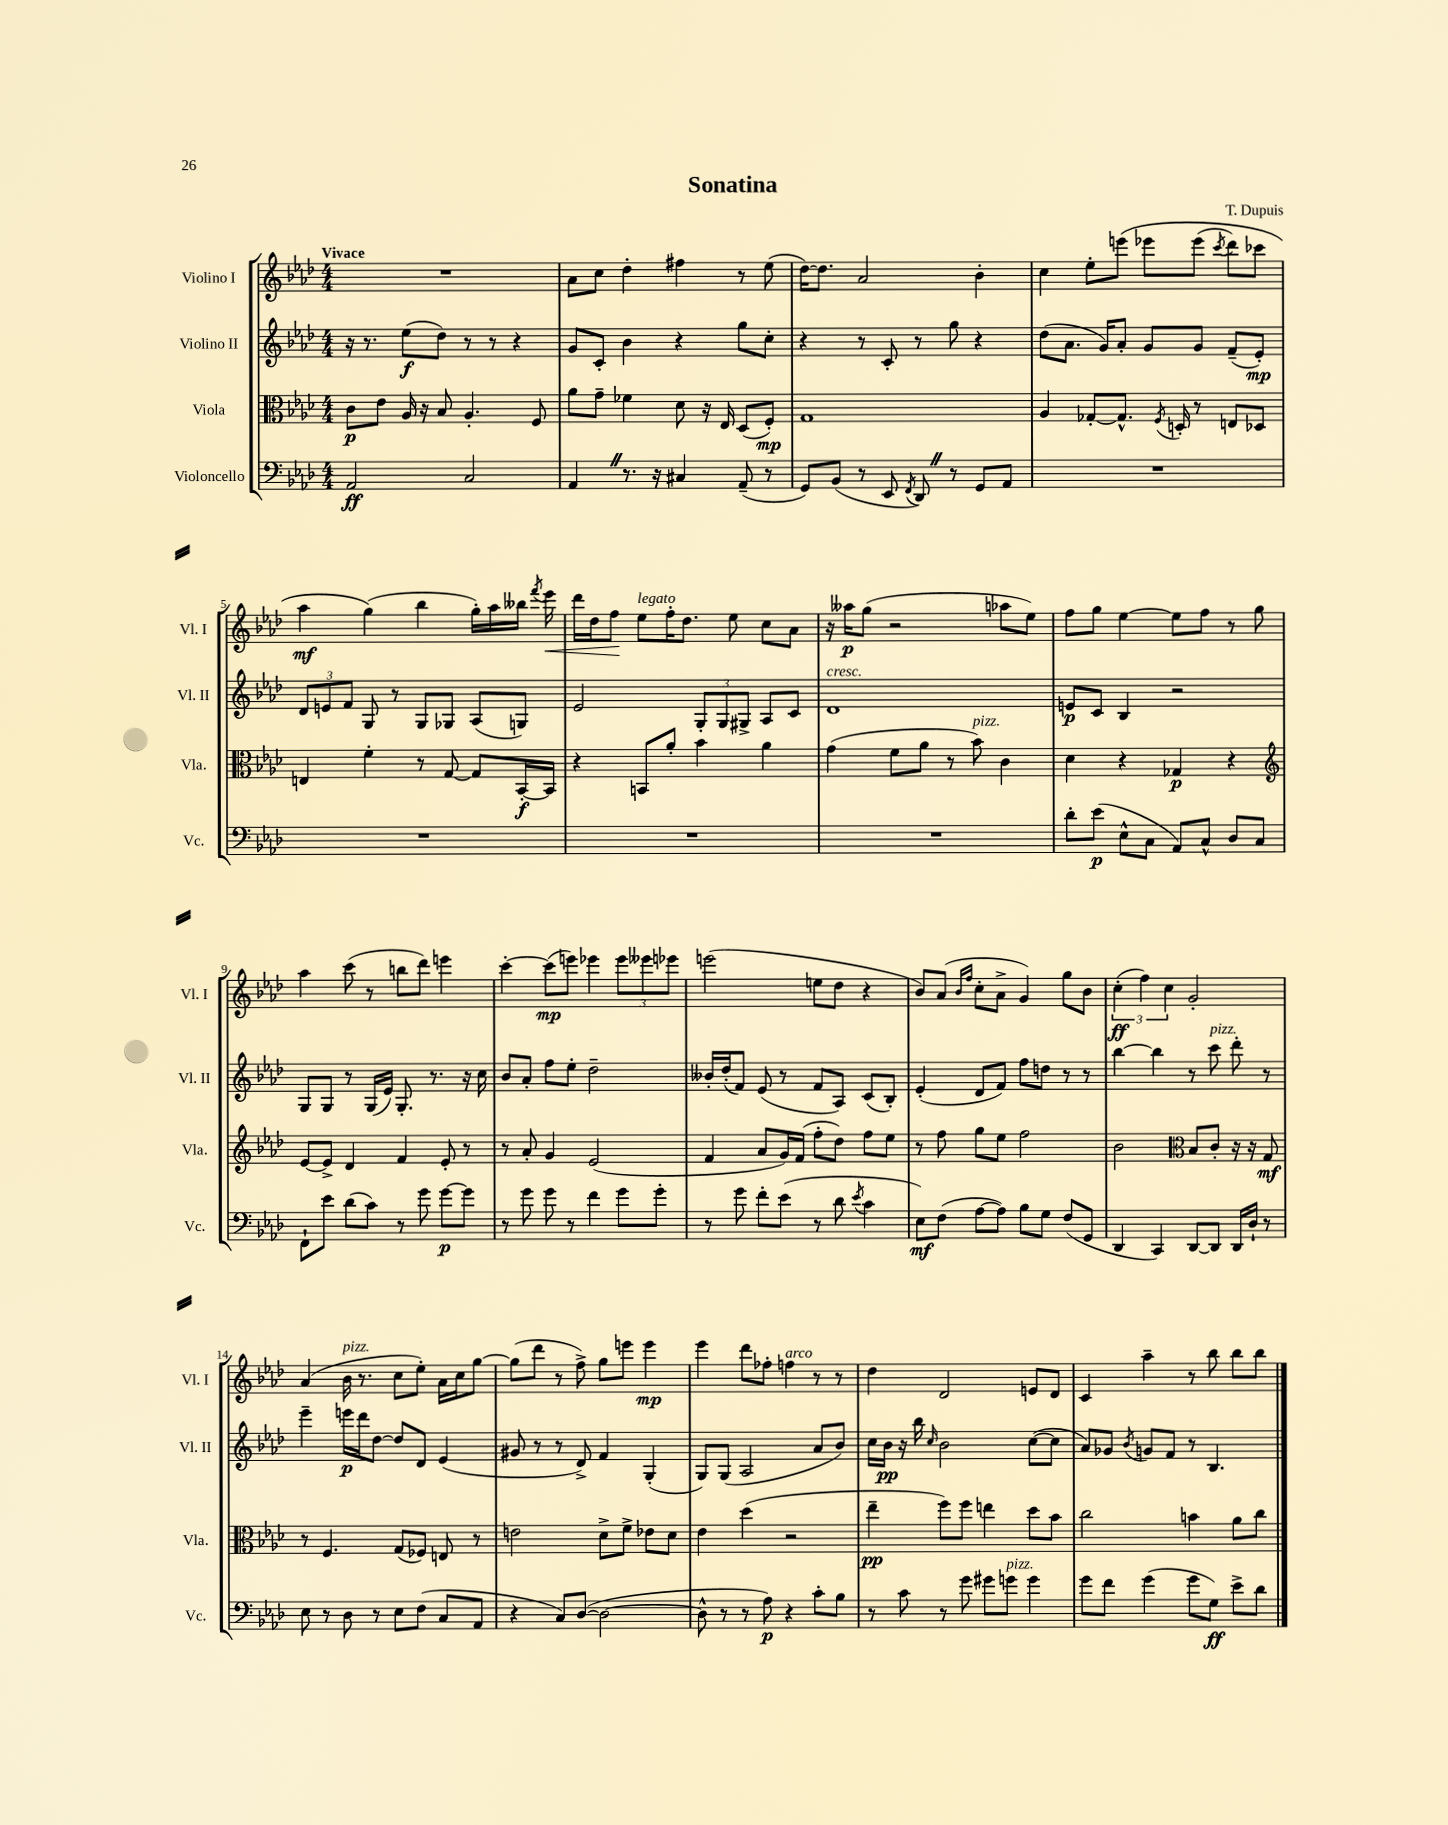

**kern	**kern	**kern	**kern
*staff4	*staff3	*staff2	*staff1
*clefF4	*clefC3	*clefG2	*clefG2
*k[b-e-a-d-]	*k[b-e-a-d-]	*k[b-e-a-d-]	*k[b-e-a-d-]
*M4/4	*M4/4	*M4/4	*M4/4
2AA-	8c	16r	1r
.	.	8.r	.
.	8e-	.	.
.	16A-	(8ee-	.
.	16r	.	.
.	8B-	8dd-)	.
2C	4.A-'	8r	.
.	.	8r	.
.	.	4r	.
.	8F	.	.
=	=	=	=
4AA-	8a-	8g	8a-
.	8g~	8c'	8cc
8.r	4f-	4b-	4dd-'
16r	.	.	.
4C#	8d-	4r	4ff#
.	16r	.	.
.	16E-	.	.
(8AA-~	(8D-	8gg	8r
8r	8F')	8cc'	(8ee-
=	=	=	=
8GG)	1G	4r	[16dd-)
.	.	.	8.dd-]
(8BB-	.	.	.
8r	.	8r	2a-
8EE-	.	8c'	.
8qFF	.	.	.
8DD-)	.	8r	.
8r	.	8gg	.
8GG	.	4r	4b-'
8AA-	.	.	.
=	=	=	=
1r	4A-	(8dd-	4cc
.	.	8.a-	.
.	[8G-'	.	8ee-'
.	.	16g)	.
.	8.G-^^]	8a-'	&(8eee
.	.	8g	8eee-
.	8qF	.	.
.	16D'	.	.
.	8r	8g	(8eee-
.	.	.	8qccc
.	8E	(8f~	8ddd-)
.	8D-	8e-')	8ccc-
=	=	=	=
1r	4E	12d-	4aa-
.	.	12e	.
.	.	12f	.
.	4f'	8G	(4gg&)
.	.	8r	.
.	8r	8G	4bb-
.	[8G	8G-	.
.	8G]	(8A-	16gg')
.	.	.	16aa-
.	[16BB-'	8G)	16bb--
.	.	.	8qfff
.	16BB-]	.	16eee-
=	=	=	=
1r	4r	2e-	16ddd-
.	.	.	16dd-
.	.	.	8ff
.	8BB	.	8ee-
.	8a-'	.	16ff'
.	.	.	8.dd-
.	4b-	12G'	.
.	.	12G	.
.	.	.	8ee-
.	.	12G#^	.
.	4a-	8A-	8cc
.	.	8c	8a-
=	=	=	=
1r	(4g	1d-	16r
.	.	.	16aa--
.	.	.	(8gg
.	8f	.	2r
.	8a-	.	.
.	8r	.	.
.	8b-)	.	.
.	4c	.	8aa-
.	.	.	8ee-)
=	=	=	=
8d-'	4d-	8e	8ff
(8e-	.	8c	8gg
8E-^^	4r	4B-	[4ee-
8C	.	.	.
8AA-)	4G-	2r	8ee-]
8C^^	.	.	8ff
8D-	4r	.	8r
8C	.	.	8gg
=	=	=	=
*	*clefG2	*	*
8FF`	[8e-	8G	4aa-
8e-	8e-^]	8G	.
(8d-	4d-	8r	(8ccc
8c)	.	(16G	8r
.	.	16e-)	.
8r	4f	8.G'	8bb
8g	.	.	8ddd-)
.	.	8.r	.
[8g	8e-'	.	4eee
8g]	8r	16r	.
.	.	16cc	.
=	=	=	=
8r	8r	8b-	[4ccc'
8g	8a-'	8a-'	.
8g	4g	8ff	(8ccc]
8r	.	8ee-'	8eee)
4f	(2e-	2dd-~	4eee-
8g	.	.	12eee-
.	.	.	12eee--
8g'	.	.	.
.	.	.	12eee-
=	=	=	=
8r	4f	16b--'	(2eee
.	.	(16dd-'	.
8g	.	8f)	.
8f'	8a-	(8e-	.
(8e-	16g)	8r	.
.	(16f	.	.
8r	8ff'	8f	8ee
8d-	8dd-)	8A-)	8dd-
8qe-	.	.	.
4c	8ff	(8c	4r
.	8ee-	8B-')	.
=	=	=	=
8E-)	8r	(4e-'	8b-)
(8F	8ff	.	(8a-
.	.	.	16qqb-
.	.	.	16qqff
[8A-	8gg	8d-	8cc'
8A-])	8ee-	8f)	8a-^
8B-	2ff	8ff	4g)
8G	.	8dd	.
(8F	.	8r	8gg
8GG	.	8r	8b-
=	=	=	=
4DD-	2b-	[4bb-	(6cc'
.	.	.	6ff)
4CC)	.	4bb-]	.
.	.	.	6cc
*	*clefC3	*	*
[8DD-	8B-	8r	2g'
8DD-]	8c'	8ccc	.
16DD-	16r	8ddd-'	.
16D-`	16r	.	.
8r	8G	8r	.
=	=	=	=
8E-	8r	4eee-~	(4a-
8r	4.F	.	.
8D-	.	16eee	16b-
.	.	16ddd-	8.r
8r	.	[8dd-	.
8E-	(8G	8dd-]	8cc
(8F	8F-)	8d-	8ee-')
8C	8E	(4e-	16a-
.	.	.	16cc
8AA-	8r	.	[8gg
=	=	=	=
4r	2e	8g#	(8gg]
.	.	8r	8ddd-
8C)	.	8r	8r
([8D-	.	8d-^)	8ff^)
2D-_	8d-^	4f	8gg
.	8f^	.	8eee
.	8e-	(4G'	4eee
.	8d-	.	.
=	=	=	=
8D-^^]	4e-	8G)	4eee-
8r	.	(8G	.
8r	(4dd-	2A-	8ddd-
8A-)	.	.	8ff-'
4r	2r	.	4ff
8c'	.	8a-	8r
8B-	.	8b-)	8r
=	=	=	=
8r	4ee-~	16cc	4dd-
.	.	16b-	.
8c	.	16r	.
.	.	16bb-	.
.	.	16qqcc	.
8r	8ff)	2b-	2d-
8g	8ff	.	.
8g#	4ee	.	.
8g	.	.	.
4g	8dd-	([8cc	8e
.	8b-	8cc]	8d-
=	=	=	=
8g	2cc	8a-)	4c
8f	.	8g-	.
.	.	8qb-	.
(4g	.	8g	4aa-~
.	.	8f	.
8g	4b	8r	8r
8G)	.	4.B-	8bb-
8e-^	8a-	.	8bb-
8d-	8cc	.	8bb-
==	==	==	==
*-	*-	*-	*-
